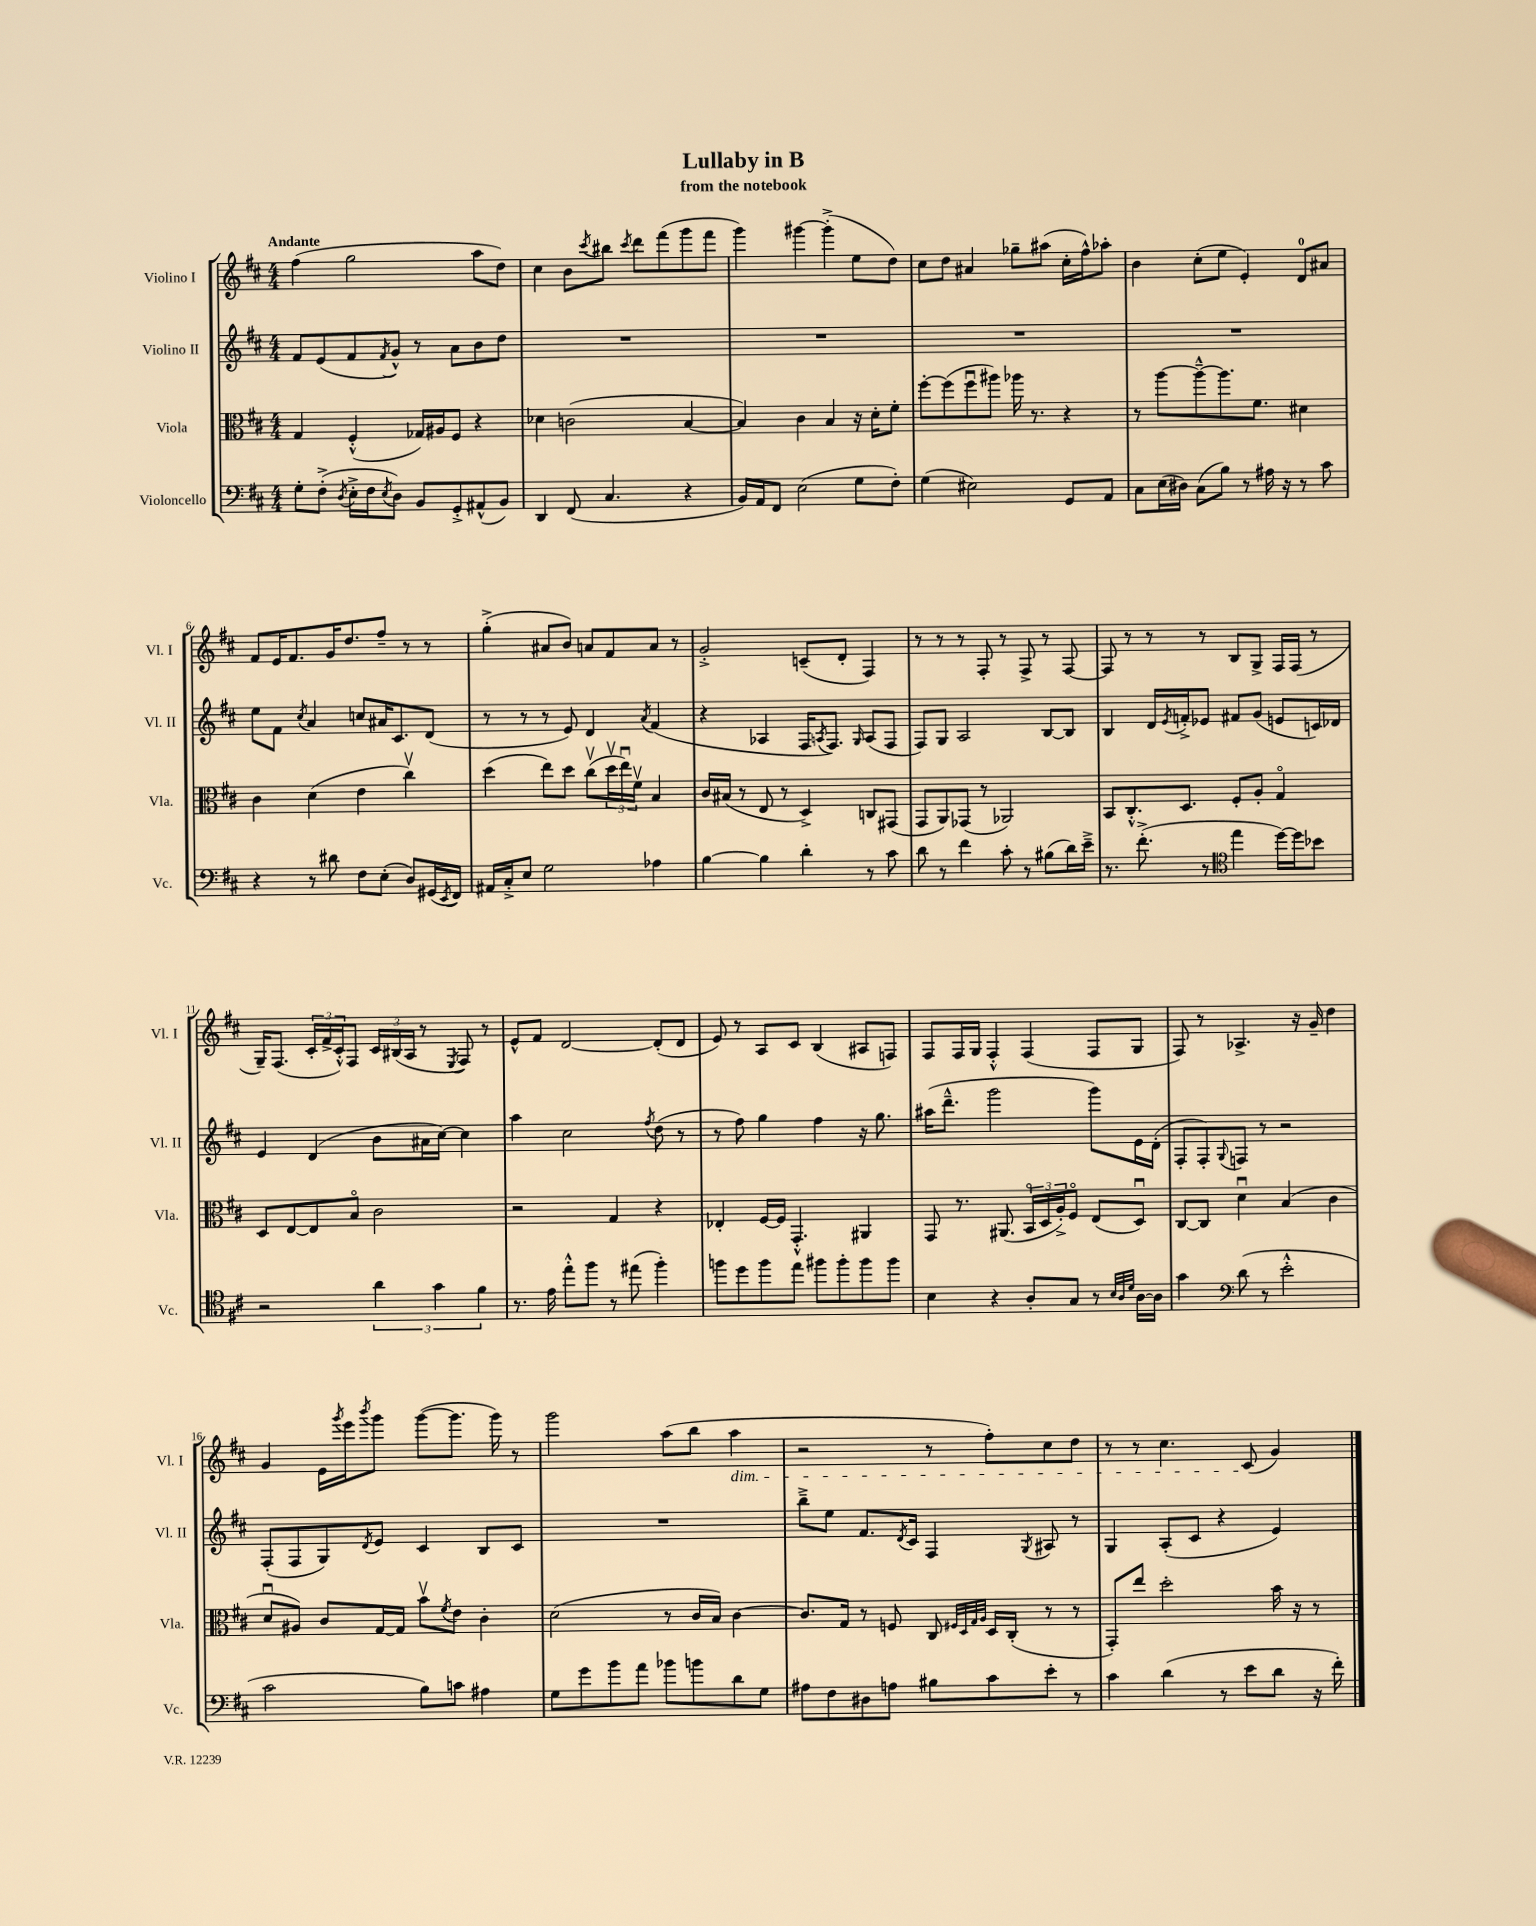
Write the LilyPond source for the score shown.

\header { title = "Lullaby in B" subtitle = "from the notebook" }
<<
\new StaffGroup <<
\new Staff = "s0" \with { instrumentName = "Violino I" shortInstrumentName = "Vl. I" } {
    \clef treble \key d \major \numericTimeSignature \time 4/4 \tempo "Andante"
    fis''4( g''2 a''8 d''8) |
    cis''4 b'8 \acciaccatura { cis'''8 } bis''8 \acciaccatura { cis'''8 } d'''8 fis'''8( g'''8 fis'''8 |
    g'''4) gis'''4~ gis'''4-.->( e''8 d''8) |
    cis''8 d''8 ais'4 ges''8-- ais''8( cis''16-. fis''16-^) aes''8-. |
    b'4 cis''8-.( e''8 e'4-.) d'8-0 ais'8 |
    fis'8 e'16 fis'8. g'16 d''8. fis''8-- r8 r8 |
    g''4-.->( ais'8 b'8) a'8 fis'8 a'8 r8 |
    g'2-.-> c'8--( d'8-. fis4) |
    r8 r8 r8 fis8-. r8 fis8-> r8 fis8~ |
    fis8 r8 r8 r8 b8 g8-> fis16 fis16( r8 |
    g16--) fis8.( \tuplet 3/2 { cis'16-. fis'16-> cis'16-.-^) } fis8 \tuplet 3/2 { cis'16 bis16( a16 } r8 \acciaccatura { e8 } fis8) r8 |
    e'8-^ fis'8 d'2~ d'8-.( d'8 |
    e'8) r8 a8 cis'8 b4( ais8 f8) |
    fis8 fis16 g16 fis4-.-^ fis4( fis8 g8 |
    fis8) r8 aes4.-> r16 g'16-- d''4 |
    g'4 e'16 \acciaccatura { g'''8 } e'''16 \acciaccatura { b'''8 } g'''8 g'''8~( g'''8. g'''16) r8 |
    g'''2 a''8( b''8 a''4\dim |
    r2 r8 fis''8-.) cis''8 d''8 |
    r8 r8 cis''4. cis'8\!( g'4) \bar "|." |
}
\new Staff = "s1" \with { instrumentName = "Violino II" shortInstrumentName = "Vl. II" } {
    \clef treble \key d \major \numericTimeSignature \time 4/4
    fis'8 e'8( fis'8 \acciaccatura { fis'8 } g'8-^) r8 a'8 b'8 d''8 |
    R1 |
    R1 |
    R1 |
    R1 |
    e''8 fis'8 \acciaccatura { cis''8 } a'4 c''8 ais'16 cis'8. d'8( |
    r8 r8 r8 e'8) d'4 \acciaccatura { a'8 } fis'4( |
    r4 aes4 fis16 \acciaccatura { a8 } fis8.) \grace { g16 } a8( fis8 |
    fis8) g8 a2 b8~ b8 |
    b4 d'16 \acciaccatura { e'8 } f'16-.-> ees'8 fis'8 g'8( e'8 c'16) des'16 |
    e'4 d'4( b'8 ais'16 cis''16~) cis''4 |
    a''4 cis''2 \acciaccatura { fis''8 } d''8( r8 |
    r8 fis''8) g''4 fis''4 r16 g''8. |
    ais''16( d'''8.---^ g'''2 g'''8) e'16 d'16-.( |
    fis8-. fis8-.) \appoggiatura { g8 } f8 r8 r2 |
    fis8-.( fis8 g8) \acciaccatura { d'8 } e'8 cis'4 b8 cis'8 |
    R1 |
    b''8---> e''8 fis'8. \acciaccatura { d'8 } cis'16 fis4 \acciaccatura { g8 } ais8 r8 |
    g4 a8-.( cis'8 r4 e'4) \bar "|." |
}
\new Staff = "s2" \with { instrumentName = "Viola" shortInstrumentName = "Vla." } {
    \clef alto \key d \major \numericTimeSignature \time 4/4
    g4 fis4-.-^( ges16) ais16 fis8 r4 |
    des'4 c'2( b4~ |
    b4) cis'4 b4 r16 d'16-. fis'8-. |
    fis''8~-. fis''8( fis''8\downbow ais''8) aes''16 r8. r4 |
    r8 a''8~ a''8~---^ a''8. fis'8. dis'4 |
    cis'4 d'4( e'4 cis''4\upbow) |
    d''4( e''8) d''8 cis''8\upbow( \tuplet 3/2 { d''16\upbow e''16\downbow) fis'16\upbow } b4 |
    cis'16 bis16( r8 e8 r8 d4->) c8 gis,8( |
    g,8 a,8) ges,8( r8 aes,2) |
    b,8 cis8.-.-^ d8. fis8-. a8-. g4\flageolet |
    d8 e8~ e8 b8\flageolet cis'2 |
    r2 g4 r4 |
    ees4-. fis16~ fis16 g,4.-.-^ ais,4 |
    g,8 r8. ais,8.( \tuplet 3/2 { b,16\flageolet d16 a16-.->) } fis8\flageolet e8( d8\downbow) |
    cis8~ cis8 d'4\downbow b4( cis'4 |
    d'8\downbow ais8) cis'8 g16~ g16 b'8\upbow \acciaccatura { fis'8 } e'8 cis'4-. |
    d'2( r8 cis'16 b16) cis'4~ |
    cis'8. g16 r8 f8 cis8 \grace { fis32 d32 g32 a32 } d16 cis16-.( r8 r8 |
    g,8-.) e''8 d''2-. b'16 r16 r8 \bar "|." |
}
\new Staff = "s3" \with { instrumentName = "Violoncello" shortInstrumentName = "Vc." } {
    \clef bass \key d \major \numericTimeSignature \time 4/4
    g8-. fis8-.->( \acciaccatura { d8 } e16-.-> fis16 \acciaccatura { e8 } d8) b,8 g,8-.-> ais,8-^( b,8) |
    d,4 fis,8( cis4. r4 |
    b,16) a,16 fis,8 e2( g8 fis8-.) |
    g4( eis2) g,8 a,8 |
    cis8 e16( dis16) cis8( b8) r8 ais16 r16 r8 cis'8 |
    r4 r8 dis'8 fis8 e8-.( d8) gis,16( \acciaccatura { e,8 } fis,16) |
    ais,16 cis16-.-> e8 g2 aes4 |
    b4~ b4 d'4-. r8 cis'8 |
    d'8 r8 fis'4 cis'8-. r8 bis8( d'16) e'16---> |
    r8. fis'8.-.->( r8 \clef tenor e''4 d''16~) d''16 bes'8 |
    r2 \tuplet 3/2 { a'4 g'4 fis'4 } |
    r8. e'16 e''8-.-^ fis''8 r8 eis''8( fis''4-.) |
    f''8 d''8 f''8 e''8 fis''8 fis''8-. fis''8 fis''8 |
    b4 r4 a8-. g8 r8 \grace { b32 a32 d'32 } a16~ a16 |
    g'4 \clef bass d'8( r8 e'2-.-^ |
    cis'2 b8) c'8 ais4 |
    g8 g'8 b'8 a'8 bes'8 b'8 d'8 g8 |
    ais8 fis8 dis8 a8 bis8 cis'8 e'8-. r8 |
    cis'4 d'4( r8 e'8 d'8 r16 fis'16-.) \bar "|." |
}
>>
>>
